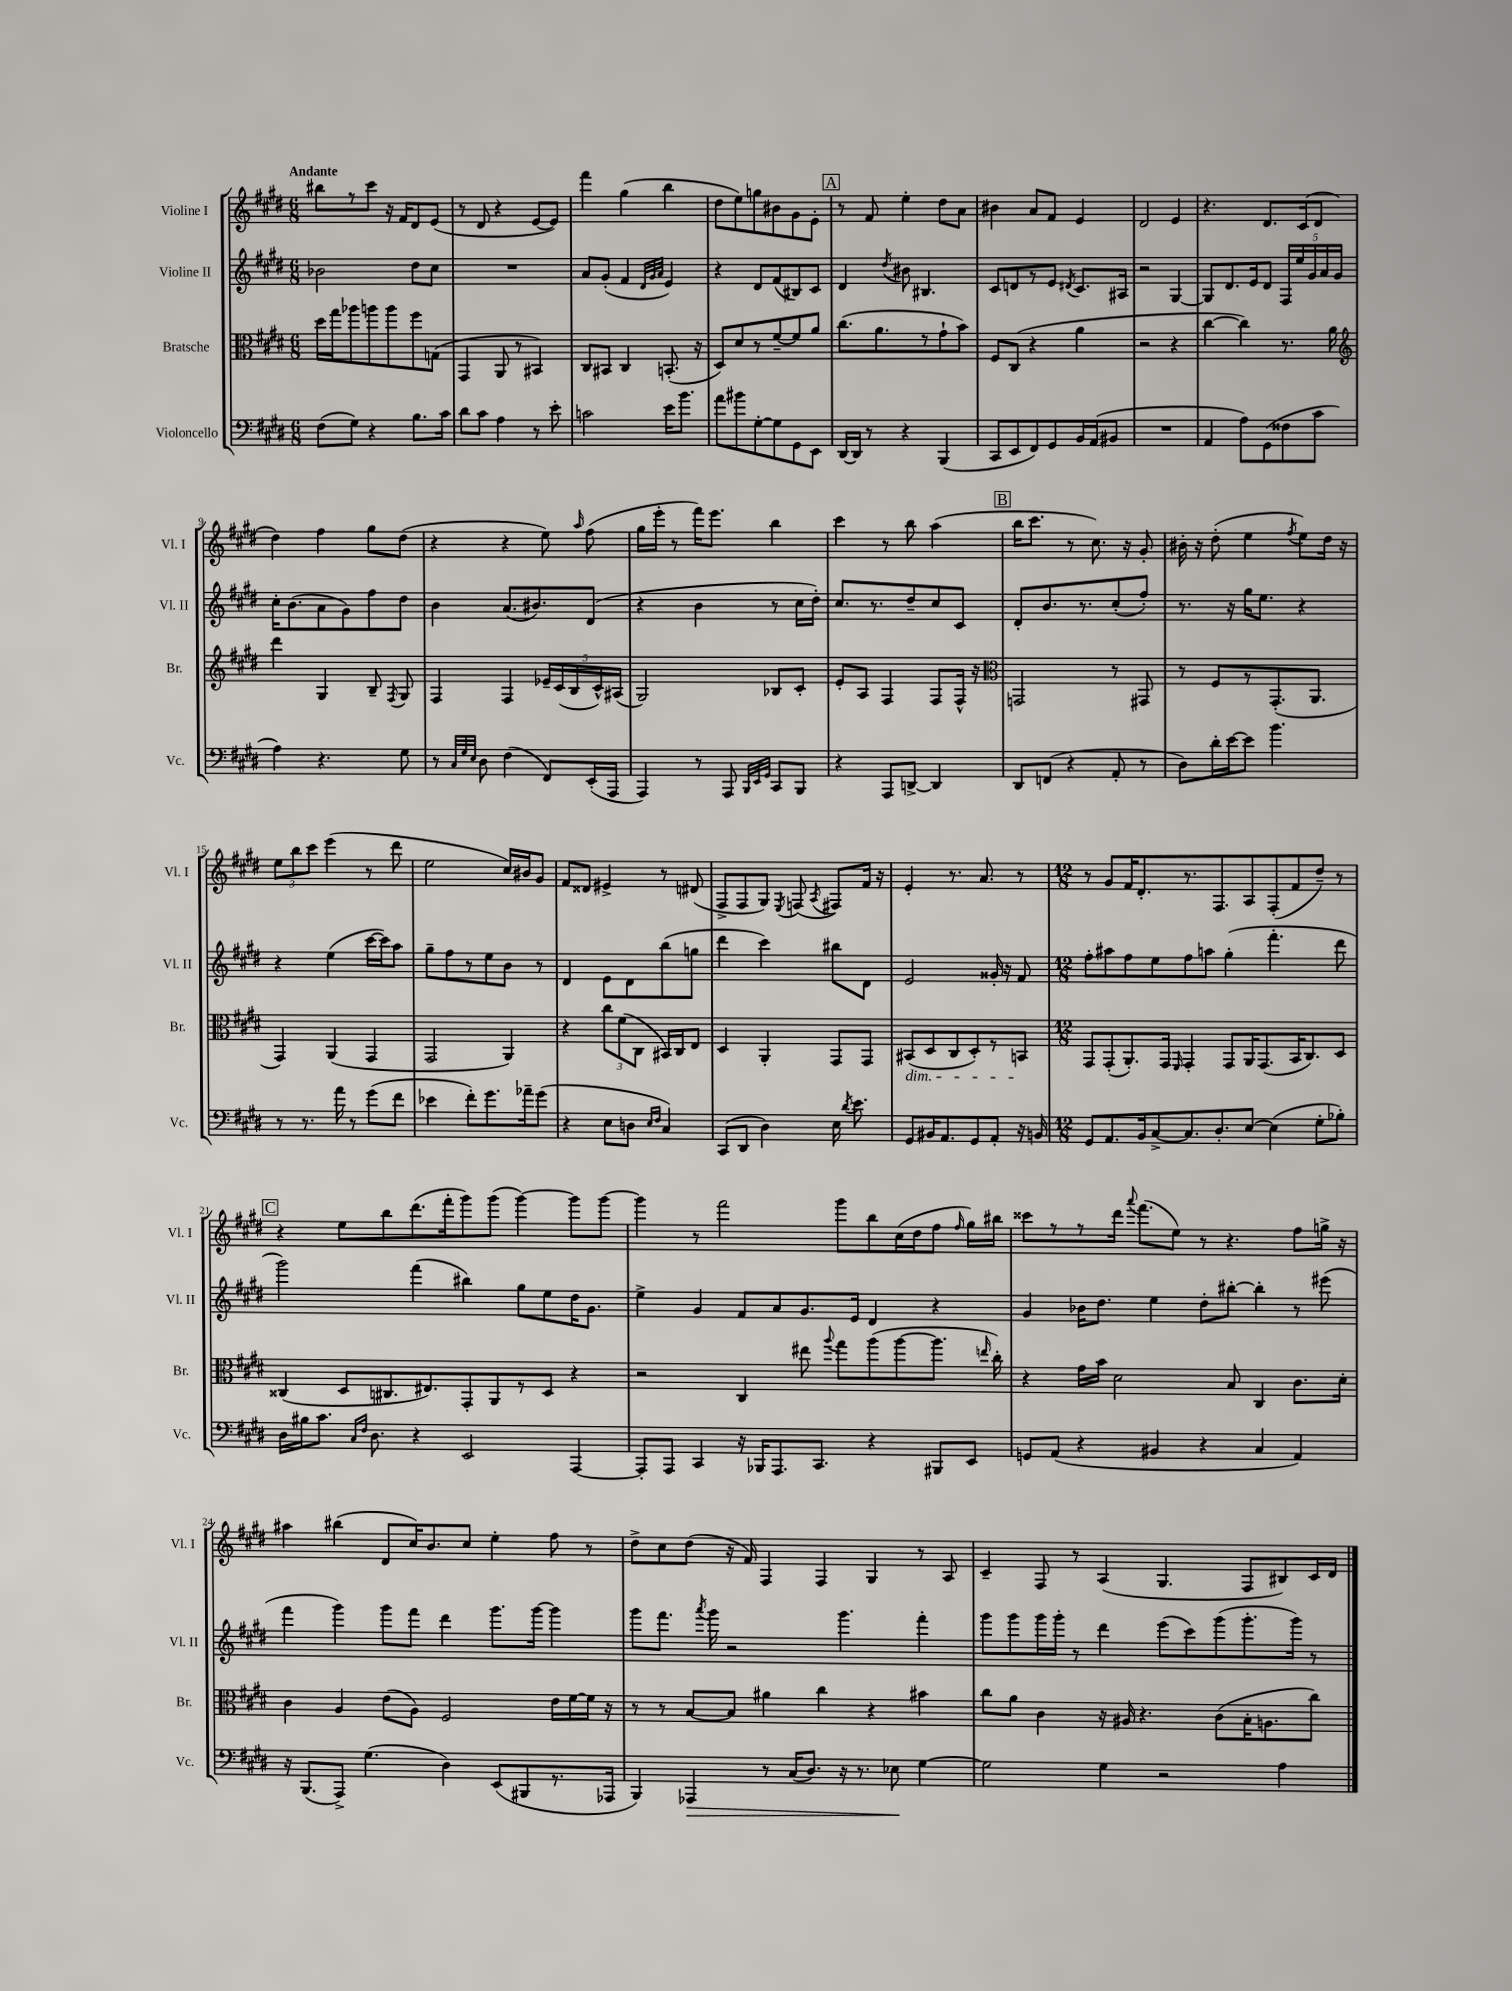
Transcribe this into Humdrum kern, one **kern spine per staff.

**kern	**dynam	**kern	**kern	**kern
*part4	*part4	*part3	*part2	*part1
*staff4	*staff4	*staff3	*staff2	*staff1
*I"Violoncello	*	*I"Bratsche	*I"Violine II	*I"Violine I
*I'Vc.	*	*I'Br.	*I'Vl. II	*I'Vl. I
*clefF4	*	*clefC3	*clefG2	*clefG2
*k[f#c#g#d#]	*	*k[f#c#g#d#]	*k[f#c#g#d#]	*k[f#c#g#d#]
*M6/8	*	*M6/8	*M6/8	*M6/8
=1	=1	=1	=1	=1
!	!	!	!	!LO:TX:a:B:t=Andante
(8F#\L	.	16dd#\LL	2b-X\	8bb#X\L
.	.	16gg#\J	.	.
8G#\J)	.	8aa-X\	.	8r
4r	.	8aan\	.	8ccc#\J
.	.	8aa\	.	16r
.	.	.	.	16f#/KL
8.B\L	.	8ff#\	8dd#\L	8d#/
.	.	(8Gn\J	8cc#\J	(8e/J
16c#\Jk	.	.	.	.
=2	=2	=2	=2	=2
8d#\L	.	4GG#/	2.r	8r
8c#\J	.	.	.	8d#/
4A\	.	8AA/	.	4r
.	.	8r	.	.
8r	.	4BB#X/)	.	[8e/L
8e'\	.	.	.	8e/J])
=3	=3	=3	=3	=3
2cn\	.	8C#/L	8a/L	4fff#\
.	.	8BB#X/J	(8g#'/J	.
.	.	4C#/	4f#/	(4gg#\
.	.	.	32qqd#/LLL	.
.	.	.	32qqg#/	.
.	.	.	32qqa/JJJ	.
16e\KL	.	(8.BBn'/	4e/)	4bb\
8.b\J	.	.	.	.
.	.	16r	.	.
=4	=4	=4	=4	=4
8a\L	.	8D#/L)	4r	8dd#\L
8b#X\	.	8d#/	.	8ee\)
[8G#'\	.	8r	8d#/L	8ggn\
8G#\]	.	[8f#~/	(8f#/	8b#X\
8GG#\	.	8f#/]	8B#X/)	8g#\
8EE\J	.	8a/J	8c#/J	8e'\J
!!LO:REH:place=s1:t=A
=5	=5	=5	=5	=5
[16DD#/LL	.	(8.cc#\L	4d#/	8r
16DD#/JJ]	.	.	.	.
8r	.	.	.	8f#/
.	.	8.a\	.	.
.	.	.	8qdd#/	.
4r	.	.	8b#X\	4ee'\
.	.	8r	4.B#X/	.
(4BBB/	.	8g#`\	.	8dd#\L
.	.	8b\J)	.	8a\J
=6	=6	=6	=6	=6
8CC#/L	.	8F#/L	8c#/L	4b#X\
8EE/	.	(8C#/J	8dn/	.
8FF#/)	.	4r	8r	8a/L
8GG#/	.	.	8e/J	8f#/J
.	.	.	8qd#X/	.
16BB/L	.	4a\	8.c#/L	4e/
(16AA/J	.	.	.	.
8BB#X/J	.	.	.	.
.	.	.	16A#X/Jk	.
=7	=7	=7	=7	=7
2.r	.	2r	2r	2d#/
.	.	4r	[4G#/	4e/
=8	=8	=8	=8	=8
4AA/	.	[4cc#\	8G#/L]	4.r
.	.	.	8.d#/	.
8A\L)	.	4cc#\])	.	.
.	.	.	16e/k	.
(8GG#\	.	.	8d#/J	8.d#/L
8F##X\	.	8.r	20F#/LL	.
.	.	.	20ee/	.
.	.	.	.	(16c#/k
.	.	.	20g#/	.
8c#\J	.	.	.	8d#/J
.	.	.	20a/	.
.	.	16a\	.	.
.	.	.	20g#/JJ	.
!!LO:LB:g=z
=9	=9	=9	=9	=9
*	*	*clefG2	*	*
4A\)	.	4ddd#\	16cc#'\KL	4dd#\)
.	.	.	(8.b\	.
4.r	.	4G#/	8a\	4ff#\
.	.	.	8g#\)	.
.	.	8B~/	8ff#\	8gg#\L
.	.	8qF#/	.	.
8G#\	.	8G#/	8dd#\J	(8dd#\J
=10	=10	=10	=10	=10
8r	.	4F#/	4b\	4r
32qqC#/LLL	.	.	.	.
32qqG#/	.	.	.	.
32qqE/JJJ	.	.	.	.
8D#\	.	.	.	.
(4F#\	.	4F#/	(8.a/L	4r
.	.	.	8.b#X/)	.
8FF#/L)	.	20e-X~/LL	.	8ee\)
.	.	(20c#/	.	.
.	.	20B/	.	.
.	.	.	.	16qqaa/
(16EE'/L	.	.	(8d#/J	(8ff#\
.	.	20c#^^/)	.	.
16AAA/JJ	.	.	.	.
.	.	(20A#X/JJ	.	.
=11	=11	=11	=11	=11
4AAA/)	.	2G#/)	4r	16gg#\LL
.	.	.	.	16eee'\JJ
.	.	.	.	8r
8r	.	.	4b\	16fff#\KL)
.	.	.	.	8.eee\J
8AAA/	.	.	.	.
32qqBBB/LLL	.	.	.	.
32qqEE/	.	.	.	.
32qqGG#/JJJ	.	.	.	.
8CC#/L	.	8B-X/L	8r	4bb\
8BBB/J	.	8c#'/J	16cc#\LL	.
.	.	.	16dd#'\JJ)	.
=12	=12	=12	=12	=12
4r	.	8e'/L	8.cc#/L	4ccc#\
.	.	8A/J	.	.
.	.	.	8.r	.
8AAA/L	.	4F#/	.	8r
[8DDn^/J	.	.	8dd#~/	8bb\
4DD/]	.	8F#/L	8cc#/	(4aa\
.	.	16F#^^/Jk	8c#/J	.
.	.	16r	.	.
!!LO:REH:place=s1:t=B
=13	=13	=13	=13	=13
*	*	*clefC3	*	*
8DD#/L	.	2GGn/	8d#'/L	16bb\KL
.	.	.	.	8.ccc#\J
(8FFn/J	.	.	8.b/	.
4r	.	.	.	8r
.	.	.	8.r	.
.	.	.	.	8.cc#\)
8AA'/	.	8r	(8cc#'/	.
.	.	.	.	16r
8r	.	8GG#X/	8ff#'/J)	8g#'/
=14	=14	=14	=14	=14
8D#\L)	.	8r	8.r	16b#X'\
.	.	.	.	16r
16d#'\L	.	8F#/L	.	(8dd#'\
[16e\J	.	.	16r	.
8e\J]	.	8r	16gg#\KL	4ee\
.	.	.	8.ee\J	.
4.b\	.	(8.GG#'/	.	.
.	.	.	.	8qff#/
.	.	.	4r	8ee\L)
.	.	8.AA/J	.	.
.	.	.	.	16dd#\Jk
.	.	.	.	16r
!!LO:LB:g=z
=15	=15	=15	=15	=15
8r	.	4GG#/)	4r	12ee\L
.	.	.	.	12bb\
8.r	.	.	.	.
.	.	.	.	12ccc#\J
.	.	(4AA/	(4ee\	(4eee\
16a\	.	.	.	.
8r	.	.	.	.
(8g#\L	.	4GG#/	[16ccc#\LL	8r
.	.	.	16ccc#\J])	.
8f#\J	.	.	8aa\J	8ddd#\
=16	=16	=16	=16	=16
4e-X\	.	2GG#/	8gg#~\L	2ee\
.	.	.	8ff#\	.
8f#'\L)	.	.	8r	.
8.g#\	.	.	8ee\	.
.	.	4AA/)	8b\J	16cc#/LL)
16a-X~\k	.	.	.	16b#X/J
(8g#\J	.	.	8r	8g#/J
=17	=17	=17	=17	=17
4r	.	4r	4d#/	8f#/L
.	.	.	.	8d##X/J
8E\L	.	12cc#\L	8e\L	4e#X^/
.	.	(12f#\	.	.
8Dn\J	.	.	8d#\	.
.	.	12C#\J	.	.
16qqE/LL	.	.	.	.
16qqF#/JJ	.	.	.	.
4C#/)	.	16BB#X/LL)	(8bb\	8r
.	.	16C#/J	.	.
.	.	8E/J	8ggn\J	(8d#X/
=18	=18	=18	=18	=18
(8CC#/L	.	4D#/	4ddd#\	8F#^/L
8DD#/J	.	.	.	8F#/
4D#\)	.	4AA'/	4ccc#\)	8G#/J)
.	.	.	.	8qE/
.	.	.	.	(8Fn/
.	.	.	.	8qA/
16E\	.	8GG#/L	8bb#X\L	8F#X/L)
8qd#/	.	.	.	.
8.e\	.	.	.	.
.	.	8GG#/J	8d#\J	16f#/Jk
.	.	.	.	16r
=19	=19	=19	=19	=19
!	!	!LO:TX:b:i:t=dim.	!	!
8GG#/L	.	(8BB#X/L	2e/	4e'/
16BB#X/K	.	8D#/	.	.
8.AA/	.	.	.	.
.	.	8C#/	.	8.r
8GG#/	.	8D#'/)	.	.
.	.	.	.	8.a/
8AA'/J	.	8r	16g##X'/	.
.	.	.	16r	.
16r	.	8BBn/J	8f#/	8r
16BBn/	.	.	.	.
=20	=20	=20	=20	=20
*M12/8	*	*M12/8	*M12/8	*M12/8
8GG#/L	.	8GG#/L	8ff#'\L	8r
8.AA/	.	(8GG#'/	8aa#X\	8g#/L
.	.	8.AA'/)	8ff#\	16f#/K
16BB/k	.	.	.	8.d#'/
[8C#^/	.	.	8ee\	.
.	.	16GG#/Jk	.	.
.	.	16qqFF#/	.	.
8.C#/]	.	4GG#'/	8ff#\	8.r
.	.	.	8aan\J	.
8.D#'/	.	.	.	8.F#/
.	.	8GG#/L	(4gg#'\	.
[8E/J	.	16AA/K	.	8A/
.	.	(8.GG#/	.	.
(4E\]	.	.	4.fff#'\	(8F#'/
.	.	16BB/K	.	8f#/
.	.	8.C#/)	.	.
8G#'\L	.	.	.	8dd#~/J)
8B-X'\J)	.	8D#/J	8ddd#\	8r
!!LO:LB:g=z
!!LO:REH:place=s1:t=C
=21	=21	=21	=21	=21
16D#\LL	.	(4C##X/	2ggg#\)	4r
16B#X\J	.	.	.	.
8.c#\J	.	.	.	.
.	.	8D#/L	.	8ee\L
16qqC#/LL	.	.	.	.
16qqF#/JJ	.	.	.	.
8.D#\	.	.	.	.
.	.	8.C#X/	.	8bb\
4r	.	.	(4fff#\	(8.ddd#\
.	.	8.E#X/)	.	.
.	.	.	.	16fff#'\k
2EE/	.	8GG#'/	4bb#X\)	8ggg#\)
.	.	8AA/	.	(8ggg#\J
.	.	8r	8gg#\L	[4ggg#\)
.	.	8D#/J	8ee\	.
[4AAA/	.	4r	16dd#\K	8ggg#\L]
.	.	.	8.g#\J	.
.	.	.	.	[8ggg#\J
=22	=22	=22	=22	=22
8AAA'/L]	.	2r	4ee^\	4ggg#\]
8AAA/J	.	.	.	.
4CC#/	.	.	4g#/	8r
.	.	.	.	2fff#\
16r	.	4C#/	8f#/L	.
16BBB-X/KL	.	.	.	.
8.AAA/	.	.	8a/	.
.	.	8ee#X\	8.g#/	.
8.CC#/J	.	.	.	.
.	.	8qqaa/	.	.
.	.	8gg#\L	.	8ggg#\L
.	.	.	16e/Jk	.
4r	.	(8aa\	4d#/	8bb\
.	.	[8aa\	.	(16cc#\L
.	.	.	.	16dd#\J
8BBB#X/L	.	8.aa\J]	4r	8ff#\J
.	.	.	.	16qqff#/
8EE/J	.	.	.	16gg#\LL)
.	.	16qqeen/	.	.
.	.	16cc#'\)	.	16bb#X\JJ
=23	=23	=23	=23	=23
8GGn/L	.	4r	4g#/	8ccc##X\L
(8AA/J	.	.	.	8r
4r	.	16g#\LL	16b-X\KL	8r
.	.	16b\JJ	8.dd#\J	.
.	.	2d#\	.	16ddd#\Jk
.	.	.	.	8qqaaa/
.	.	.	.	(8.fff#\L
4BB#X/	.	.	4ee\	.
.	.	.	.	8ee\J)
4r	.	.	8dd#'\L	8r
.	.	8B/	[8bb#X'\J	4.r
4C#/	.	4C#/	4bb#'\]	.
4AA/)	.	8.c#\L	8r	8ff#\L
.	.	.	(8eee#X\	16ggn^\Jk
.	.	16d#'\Jk	.	16r
!!LO:LB:g=z
=24	=24	=24	=24	=24
16r	.	4c#\	4fff#\	4aa#X\
(8.BBB/L	.	.	.	.
8AAA^/J)	.	4A/	4ggg#\)	(4bb#X\
(4.G#\	.	.	.	.
.	.	(8e\L	8ggg#\L	8d#/L
.	.	8A\J)	8fff#\J	16cc#/K)
.	.	.	.	8.b/
4D#\)	.	2F#/	4ddd#\	.
.	.	.	.	8cc#/J
(8EE/L	.	.	8.ggg#\L	4ee'\
8BBB#X/	.	.	.	.
.	.	.	[16ggg#\Jk	.
8.r	.	16e\LL	4ggg#\]	8ff#\
.	.	[16f#\	.	.
.	.	16f#\JJ]	.	8r
16AAA-X/Jk	.	16r	.	.
=25	=25	=25	=25	=25
4BBB/)	.	8r	8ggg#\L	8dd#^\L
.	.	8r	8.fff#\J	8cc#\
!	!LO:HP:b	!	!	!
4AAA-X/	>	[8B/L	.	(8dd#\J
.	.	.	8qaaa/	.
.	.	.	16ggg#\	.
.	.	8B/J]	2r	16r
.	.	.	.	16f#/)
8r	.	4a#X\	.	4F#/
(16C#/KL	.	.	.	.
8.D#/J)	.	.	.	.
.	.	4cc#\	.	4F#/
16r	.	.	4.ggg#\	.
8.r	.	.	.	.
.	.	4r	.	4G#/
8E-X\	.	.	.	.
[4G#\	]	4b#X\	4fff#'\	8r
.	.	.	.	8A/
=26	=26	=26	=26	=26
2G#\]	.	8cc#\L	8ggg#\L	4c#~/
.	.	8a\J	8ggg#\	.
.	.	4c#\	16ggg#\L	8F#/
.	.	.	16ggg#'\JJ	.
.	.	.	8r	8r
4G#\	.	16r	4ddd#\	(4A/
.	.	16A#X/	.	.
.	.	4.r	.	.
2r	.	.	(8eee\L	4.G#/
.	.	.	8ccc#\)	.
.	.	(8c#\L	(8ggg#\	.
.	.	16B'\K	8.ggg#'\	8F#/L
.	.	8.An\	.	.
4A\	.	.	.	8B#X/)
.	.	.	16ggg#\Jk)	.
.	.	8cc#\J)	8r	16c#/L
.	.	.	.	16d#/JJ
==	==	==	==	==
*-	*-	*-	*-	*-
